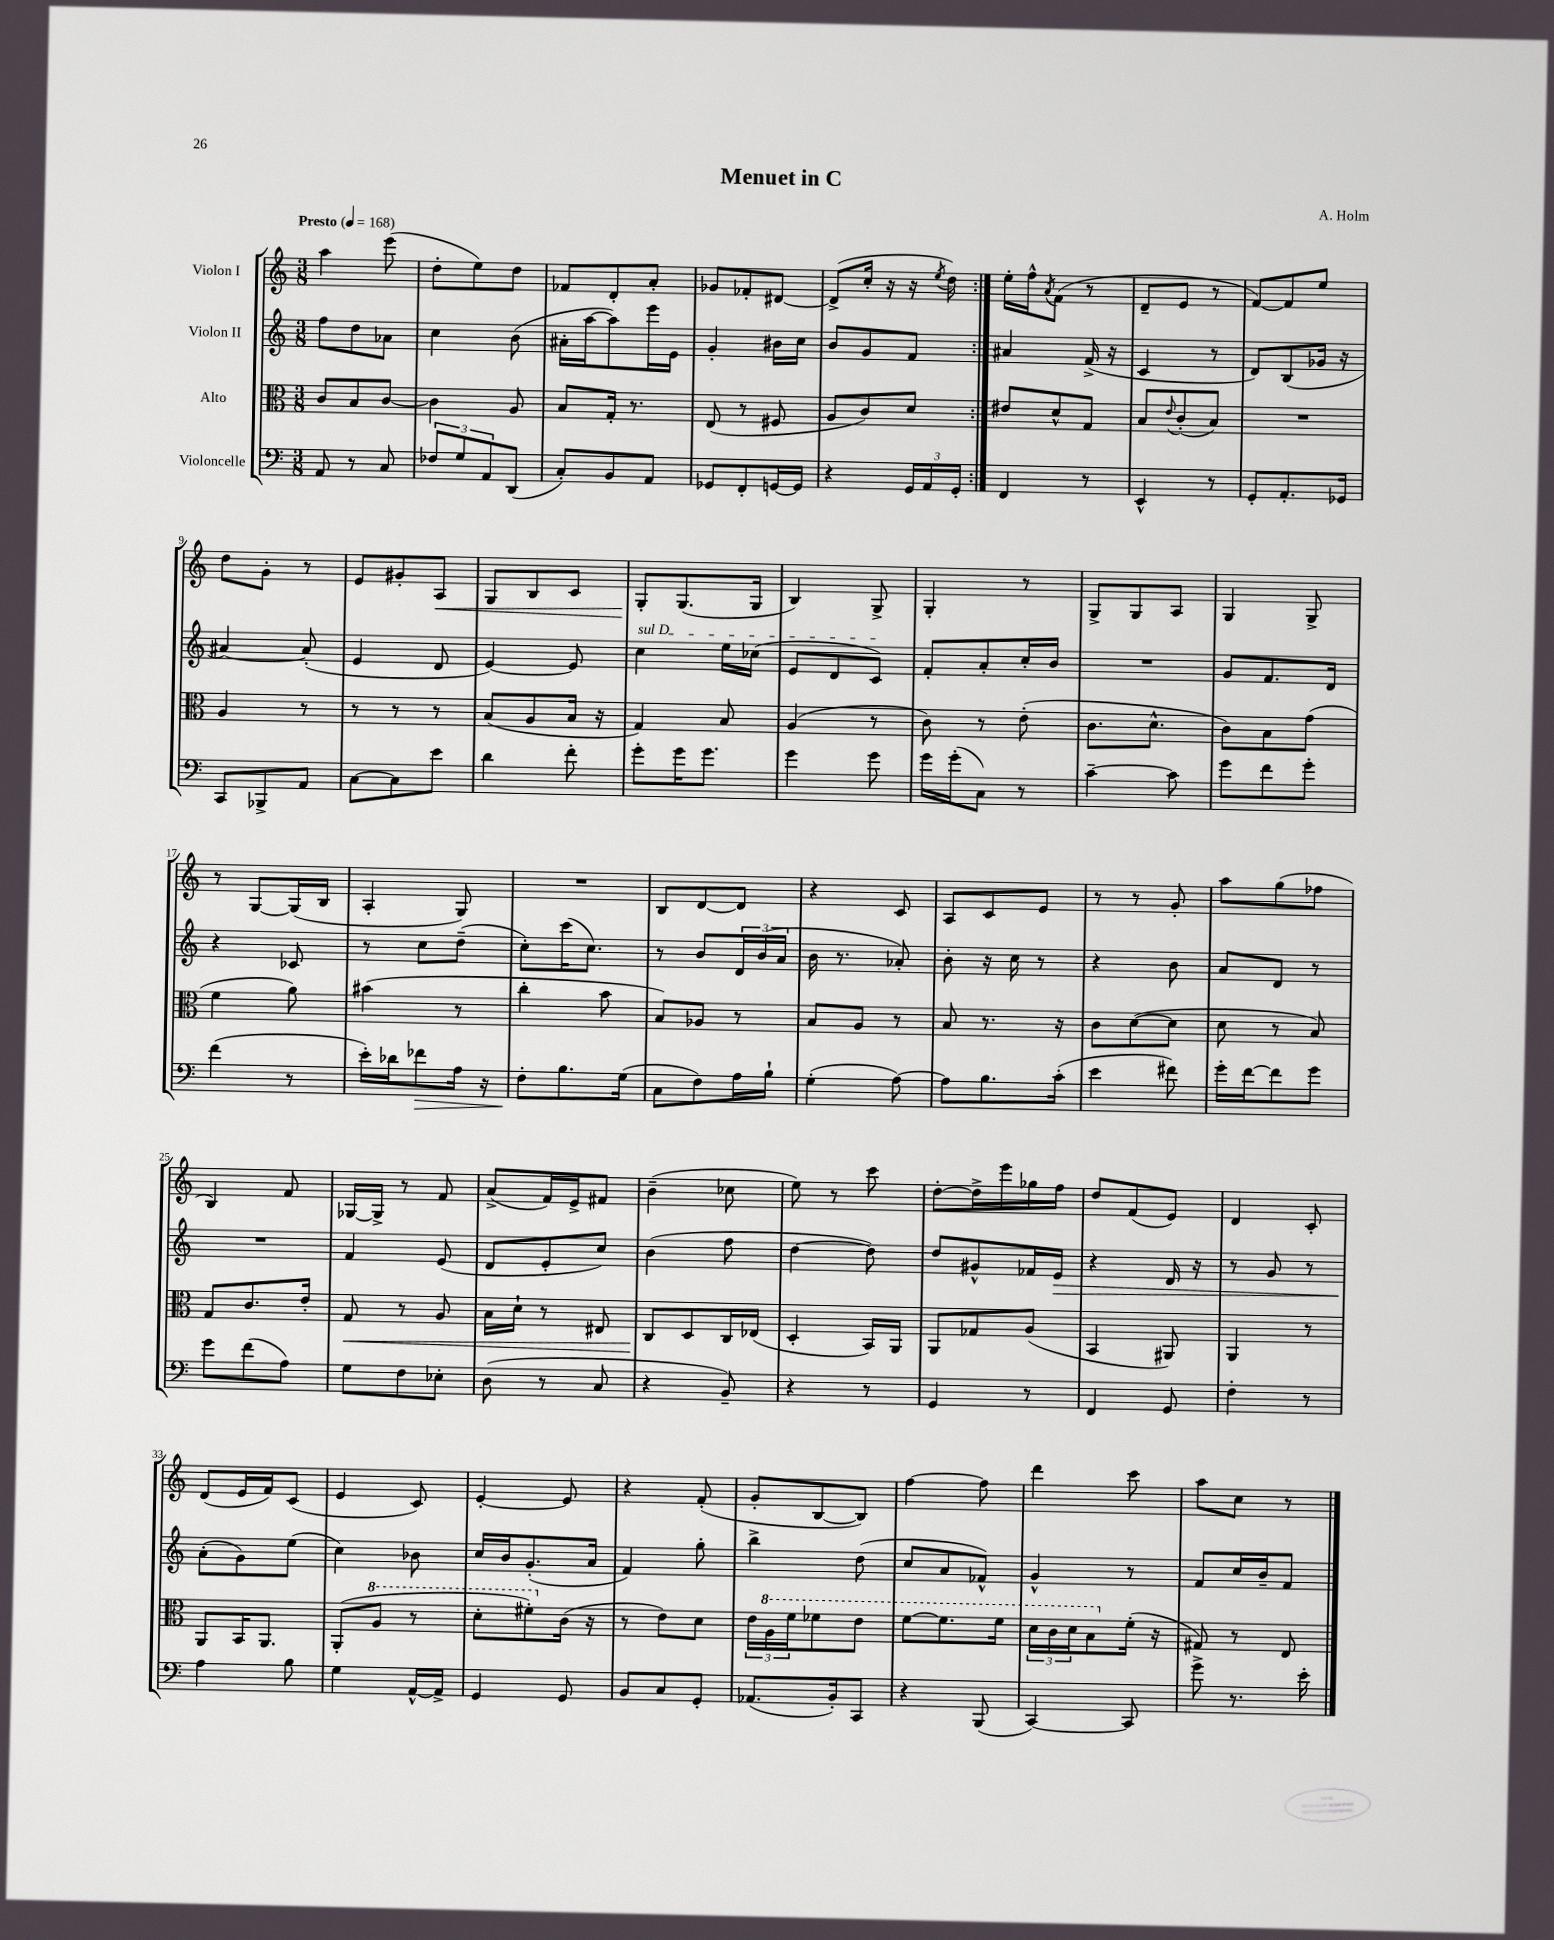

**kern	**kern	**kern	**kern
*staff4	*staff3	*staff2	*staff1
*clefF4	*clefC3	*clefG2	*clefG2
*k[]	*k[]	*k[]	*k[]
*M3/8	*M3/8	*M3/8	*M3/8
*MM168	*MM168	*MM168	*MM168
8AA	8c	8ff	4aa
8r	8B	8dd	.
8C	[8c	8a-	(8eee
=	=	=	=
12F-	4c]	4cc	8dd'
12G	.	.	.
.	.	.	8ee)
12AA	.	.	.
(8DD	8A	(8b	8dd
=	=	=	=
8C')	8B	16a#'	8f-
.	.	[16aa	.
8BB	16G'	8aa])	8d'
.	8.r	.	.
8AA	.	16eee	8a'
.	.	16e	.
=	=	=	=
8GG-	(8E	4g'	8g-
8FF'	8r	.	8f-'
[16GG	8F#	16b#	[8d#
16GG]	.	16cc	.
=	=	=	=
4r	8A	8b	(8d#^]
.	8c)	8g	16cc'
.	.	.	16r
24GG	8d	8f	16r
24AA	.	.	.
.	.	.	8qee
.	.	.	16dd)
24GG'	.	.	.
=:|!	=:|!	=:|!	=:|!
4FF	8e#	4a#	16ee'
.	.	.	16ff^^
.	.	.	8qa
.	8d^^	.	(8f
8r	8G	(16f^	8r
.	.	16r	.
=	=	=	=
4EE^^	8B	4c	8d~
.	8qqe	.	.
.	(8c'	.	8e
8r	8B)	8r	8r
=	=	=	=
8GG'	4.r	8d)	[8f)
8.AA'	.	(8B	8f]
.	.	16g-	8ee
16GG-	.	16r	.
=	=	=	=
8CC	4A	[4a#)	8dd
8BBB-^	.	.	8g'
8AA	8r	(8a#']	8r
=	=	=	=
[8C	8r	4e	8e
8C]	8r	.	8g#'
8e	8r	8d	8A
=	=	=	=
4d	(8B	[4e)	8G
.	8A	.	8B
8f'	16B	8e]	8c
.	16r	.	.
=	=	=	=
8g'	4G)	4cc	8G'
16g	.	.	(8.G
8.g	.	.	.
.	8B	16ee	.
.	.	(16cc-	16G
=	=	=	=
4g	(4A	8e	4B)
.	.	8d	.
8g	8r	8c)	8G^
=	=	=	=
16g	8c)	8f'	4G'
(16g'	.	.	.
8C)	8r	8a'	.
8r	(8e'	16cc'	8r
.	.	16b	.
=	=	=	=
[4c~	8.c	4.r	8G^
.	.	.	8G
.	8.d^^	.	.
8c]	.	.	8A
=	=	=	=
8g	8c)	8g	4G
8f	8B	8.f	.
8g'	(8g	.	8G^
.	.	16d	.
=	=	=	=
(4f	4f	4r	8r
.	.	.	[8G
8r	8a)	8c-	(16G]
.	.	.	16B
=	=	=	=
16e')	(4b#	8r	4A'
16d-	.	.	.
8f-	.	8cc	.
16A	8r	(8dd~	8G)
16r	.	.	.
=	=	=	=
8F'	4cc'	8cc')	4.r
8.B	.	(16ccc	.
.	.	8.cc)	.
.	8b	.	.
(16G	.	.	.
=	=	=	=
8C	8B)	8r	8B
8F)	8A-	8b	[8d
16A	8r	24d	8d]
.	.	(24b	.
16B`	.	.	.
.	.	24a	.
=	=	=	=
(4G'	8B	16b	4r
.	.	8.r	.
.	8A	.	.
[8A)	8r	8a-')	8c
=	=	=	=
8A]	8B	8b'	8A
8.B	8.r	16r	8c
.	.	16cc	.
.	.	8r	8e
(16c'	16r	.	.
=	=	=	=
4e	8c	4r	8r
.	([8d	.	8r
8f#)	8d]	8b	8g'
=	=	=	=
16g'	8d	8a	8aa
[16f	.	.	.
8f]	8r	8d	(8gg
8g	8B)	8r	8ff-
=	=	=	=
8g	8G	4.r	4B)
(8f	8.c	.	.
8A)	.	.	8f
.	16e'	.	.
=	=	=	=
8G	8G	4f	[16G-
.	.	.	16G-^]
8F	8r	.	8r
8E-'	8A	(8e	8f
=	=	=	=
(8D	16B	8d	(8a^
.	16d`	.	.
8r	8r	8e'	16f)
.	.	.	16e^
8C	8E#	8cc)	8f#
=	=	=	=
4r	8C	(4b	(4b~
.	8D	.	.
8BB~)	16C	8ff	8cc-
.	(16E-	.	.
=	=	=	=
4r	4D'	[4dd	8ee)
.	.	.	8r
8r	16BB)	8dd])	8ccc
.	16AA	.	.
=	=	=	=
4GG	8AA	8dd	[8dd'
.	8G-	8g#^^	16dd^]
.	.	.	16eee
8r	(8A	16f-	16gg-
.	.	16e	16ff
=	=	=	=
4FF	4BB	4r	8dd
.	.	.	(8f
8GG	8AA#)	16d	8e)
.	.	16r	.
=	=	=	=
4F'	4AA	8r	4d
.	.	8g	.
8r	8r	8r	8c'
=	=	=	=
4A	8AA	(8a'	(8d
.	16BB	8g)	16e
.	8.AA	.	16f)
8B	.	(8ee	(8c
=	=	=	=
4G	(8AA'	4cc)	4e
.	8a	.	.
[16AA^^	8r	8b-	8c)
16AA^]	.	.	.
=	=	=	=
4GG	8dd'	16cc	[4e'
.	.	16b	.
.	8ff#')	(8.g'	.
8GG	(16c	.	8e]
.	16r	16a	.
=	=	=	=
8BB	8r	4f)	4r
8C	8e)	.	.
8GG'	8d	8gg'	(8f'
=	=	=	=
(8.AA-	24e	4bb^	8g'
.	24a	.	.
.	24ff	.	.
.	8ff-	.	[8B
16BB')	.	.	.
8CC	8ee	(8dd	8B])
=	=	=	=
4r	[8ff	8cc	[4ff
.	8.ff]	8a	.
(8BBB	.	8f-^^)	8ff]
.	16ff	.	.
=	=	=	=
[4CC)	24dd	4g^^	4ddd
.	24cc	.	.
.	24dd	.	.
.	8b	.	.
8CC]	(16f'	8r	8ccc
.	16r	.	.
=	=	=	=
8g^	8G#)	8f	8aa
8.r	8r	16cc	8cc
.	.	16b~	.
.	8E	8f	8r
16e'	.	.	.
==	==	==	==
*-	*-	*-	*-
